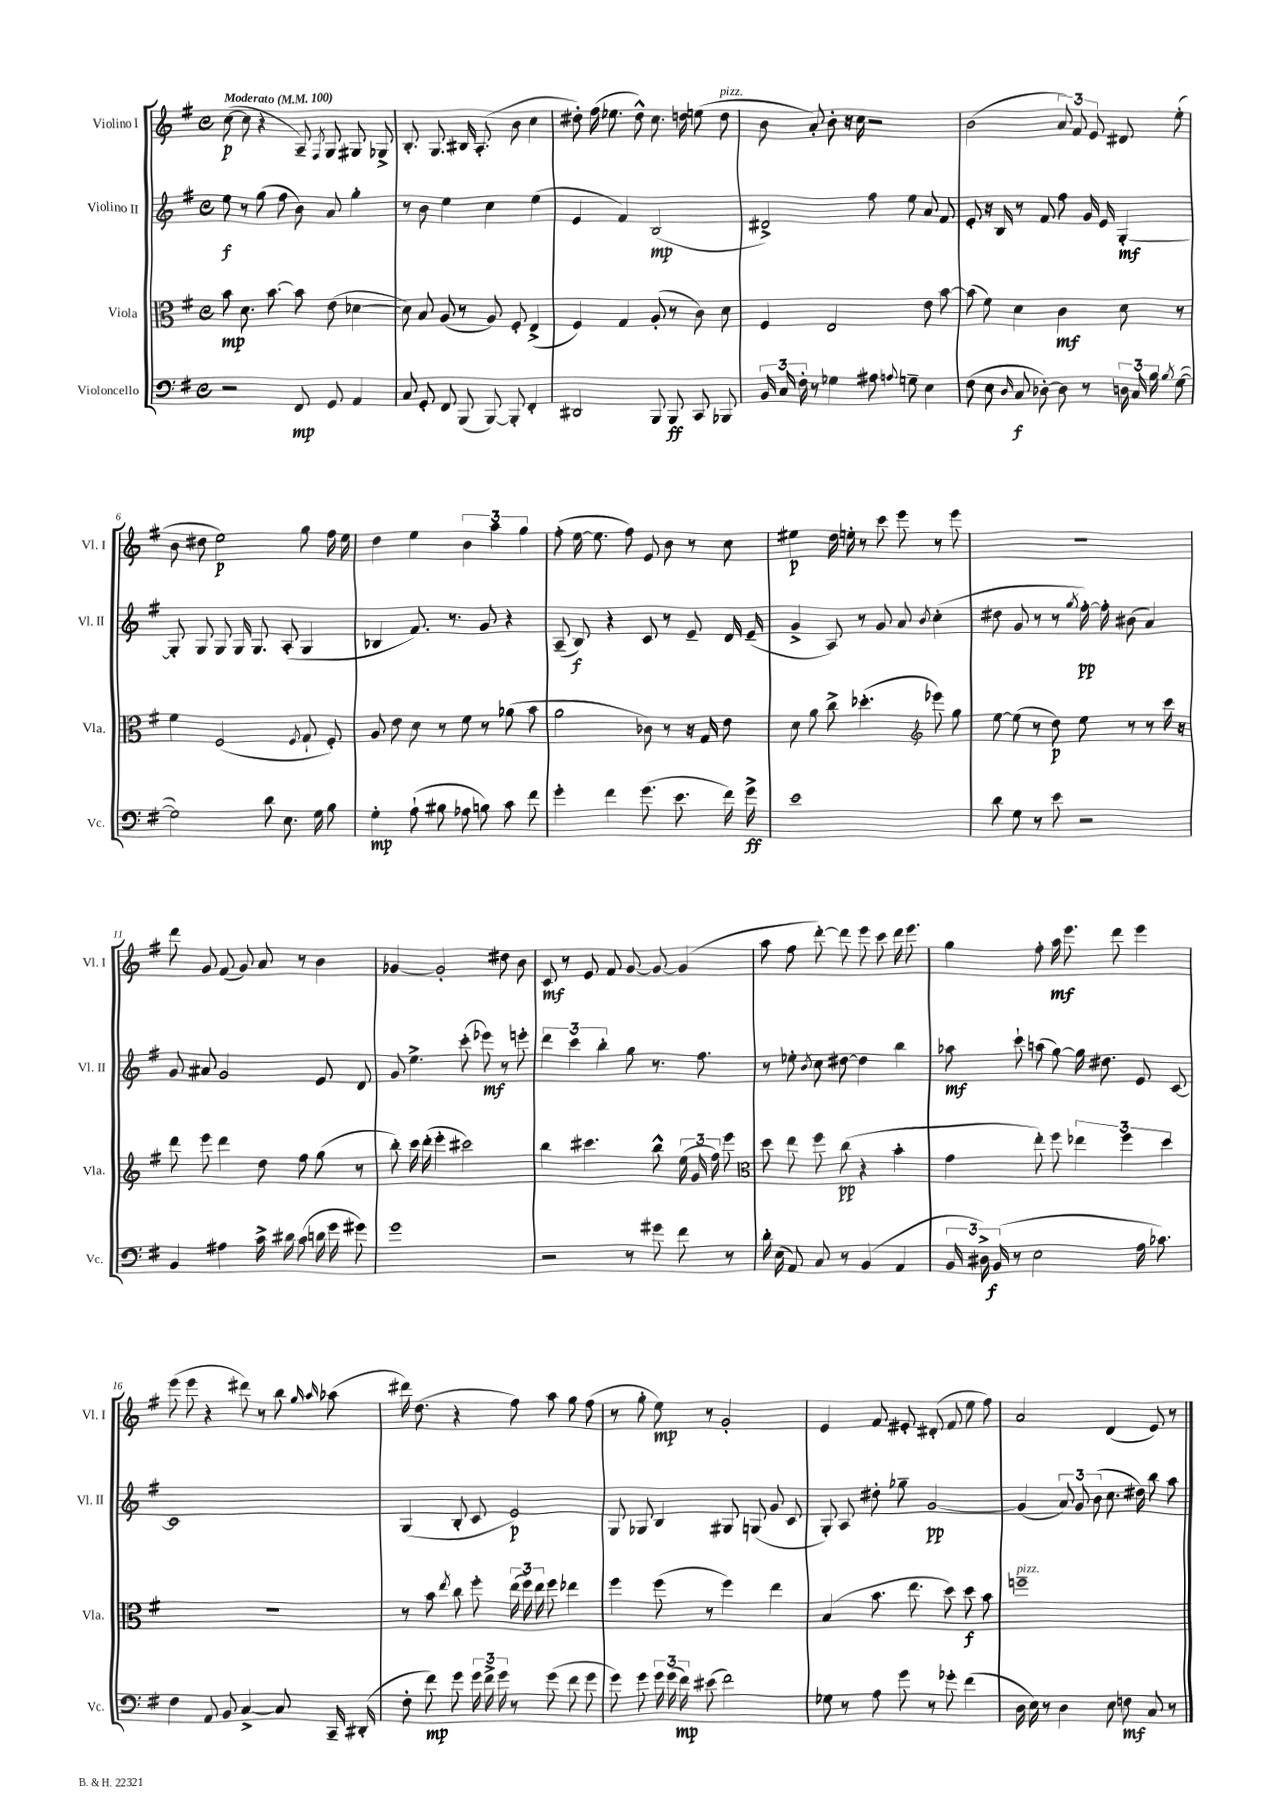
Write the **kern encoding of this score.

**kern	**dynam	**kern	**dynam	**kern	**dynam	**kern	**dynam
*part4	*part4	*part3	*part3	*part2	*part2	*part1	*part1
*staff4	*staff4	*staff3	*staff3	*staff2	*staff2	*staff1	*staff1
*I"Violoncello	*	*I"Viola	*	*I"Violino II	*	*I"Violino I	*
*I'Vc.	*	*I'Vla.	*	*I'Vl. II	*	*I'Vl. I	*
*clefF4	*	*clefC3	*	*clefG2	*	*clefG2	*
*k[f#]	*	*k[f#]	*	*k[f#]	*	*k[f#]	*
*M4/4	*	*M4/4	*	*M4/4	*	*M4/4	*
*met(c)	*	*met(c)	*	*met(c)	*	*met(c)	*
*MM100	*	*MM100	*	*MM100	*	*MM100	*
=1	=1	=1	=1	=1	=1	=1	=1
!	!	!	!	!	!	!LO:TX:a:B:t=Moderato	!
2r	.	8b\	mp	8ee\	f	([8cc\	p
.	.	8.d\	.	8r	.	8cc\]	.
.	.	.	.	(8gg\	.	4r	.
.	.	[8.b\	.	.	.	.	.
.	.	.	.	8ff#\	.	.	.
8FF#/	mp	8b\]	.	8b\)	.	8A~/)	.
.	.	.	.	.	.	8qF#/	.
8GG/	.	(8e\	.	8a/	.	8G/	.
4AA/	.	[4d-X\	.	4gg'\	.	8G#X/	.
.	.	.	.	.	.	8G-X^/	.
=2	=2	=2	=2	=2	=2	=2	=2
8C/	.	8d-\])	.	8r	.	8.B'/	.
8GG'/	.	8B/	.	8b\	.	.	.
.	.	.	.	.	.	8.G/	.
8FF#/	.	(8A/	.	4ee\	.	.	.
(8BBB/	.	8r	.	.	.	16B#X/	.
.	.	.	.	.	.	(8.A'/	.
[8BBB/)	.	8A/)	.	4cc\	.	.	.
8BBB'/]	.	8F#'/	.	.	.	8b\	.
4FF#'/	.	(4E^/	.	(4ee\	.	4cc\	.
=3	=3	=3	=3	=3	=3	=3	=3
2DD#X/	.	4F#/)	.	4e/	.	8dd#X'\)	.
.	.	.	.	.	.	(16ff#\	.
.	.	.	.	.	.	8.ee-X\	.
.	.	4G/	.	4f#/)	.	.	.
.	.	.	.	.	.	8dd#^^\)	.
8BBB/	.	(8A'/	.	(2B/	mp	8.cc\	.
8BBB/	ff	8r	.	.	.	.	.
.	.	.	.	.	.	16ddn\	.
8CC/	.	8c\)	.	.	.	(8een\	.
!	!	!	!	!	!	!LO:TX:a:i:t=pizz.	!
8BBB-X/	.	8d\	.	.	.	8dd\	.
=4	=4	=4	=4	=4	=4	=4	=4
24BB/	.	4F#/	.	2d#X^/)	.	8b\	.
24C/	.	.	.	.	.	.	.
24F#'\	.	.	.	.	.	.	.
8r	.	.	.	.	.	8a'/)	.
4G-X\	.	2E/	.	.	.	8b'\	.
.	.	.	.	.	.	16r	.
.	.	.	.	.	.	16cc\	.
8A#X\	.	.	.	8ff#\	.	2r	.
8qqAn/	.	.	.	.	.	.	.
8Gn~\	.	.	.	8ee\	.	.	.
4E\	.	8e\	.	8a/	.	.	.
.	.	[8b\	.	8f#/	.	.	.
=5	=5	=5	=5	=5	=5	=5	=5
(8F#\	.	(8b\]	.	8e'/	.	(2b\	.
8E\	.	8f#\)	.	16r	.	.	.
.	.	.	.	16B/	.	.	.
16qqD/	.	.	.	.	.	.	.
8C/	f	4d\	.	8r	.	.	.
[8D-X'\)	.	.	.	8f#/	.	.	.
8D-\]	.	4c\	mf	8ff#\	.	12a/)	.
.	.	.	.	.	.	12f#/	.
8r	.	.	.	16g/	.	.	.
.	.	.	.	.	.	12e/	.
.	.	.	.	16e/	.	.	.
24Dn\	.	8d\	.	[4G'/	mf	8d#X/	.
24C/	.	.	.	.	.	.	.
24B\	.	.	.	.	.	.	.
8qB/	.	.	.	.	.	.	.
([8G\	.	8r	.	.	.	(8ee'\	.
!!LO:LB:g=z
=6	=6	=6	=6	=6	=6	=6	=6
2G\])	.	4f#\	.	8G'/]	.	8b\	.
.	.	.	.	8G/	.	8dd#X\	.
.	.	(2F#/	.	8G/	.	2ee\)	p
.	.	.	.	16G/	.	.	.
.	.	.	.	8.G/	.	.	.
8d\	.	.	.	.	.	.	.
8.E\	.	.	.	(8A'/	.	.	.
.	.	8qF#/	.	.	.	.	.
.	.	8G`/	.	4G/	.	8gg\	.
16G\	.	.	.	.	.	.	.
8B\	.	8F#'/)	.	.	.	16ff#\	.
.	.	.	.	.	.	16ee\	.
=7	=7	=7	=7	=7	=7	=7	=7
4G'\	mp	8A/	.	4B-X/	.	4dd\	.
.	.	8e\	.	.	.	.	.
(8A`\	.	8d\	.	8.f#/)	.	4ee\	.
8B#X\	.	8r	.	.	.	.	.
.	.	.	.	8.r	.	.	.
8A-X\	.	8f#\	.	.	.	6b\	.
8Bn\)	.	8r	.	8g/	.	.	.
.	.	.	.	.	.	6aa\	.
8c\	.	(8a-X\	.	4r	.	.	.
.	.	.	.	.	.	6gg\	.
8f#\	.	8b\	.	.	.	.	.
=8	=8	=8	=8	=8	=8	=8	=8
4g'\	.	2a\	.	(8A~/	.	(8ff#'\	.
.	.	.	.	8B/)	f	[16ee\	.
.	.	.	.	.	.	8.ee\]	.
4f#\	.	.	.	4r	.	.	.
.	.	.	.	.	.	8ff#\)	.
(8.g\	.	8c-X\)	.	8c/	.	8e/	.
.	.	8r	.	8r	.	8b\	.
8.e\	.	.	.	.	.	.	.
.	.	16r	.	8e~/	.	8r	.
.	.	16G/	.	.	.	.	.
16f#\)	.	8e\	.	16d/	.	8cc\	.
16g^\	ff	.	.	(16e~/	.	.	.
=9	=9	=9	=9	=9	=9	=9	=9
1e	.	8d\	.	4g^/	.	4ee#X\	p
.	.	8a\	.	.	.	.	.
.	.	8cc^\	.	8A/)	.	16dd\	.
.	.	.	.	.	.	16een'\	.
.	.	(4.dd-X'\	.	8r	.	8r	.
.	.	.	.	8g/	.	8ccc\	.
.	.	.	.	8a/	.	8eee\	.
*	*	*clefG2	*	*	*	*	*
.	.	.	.	8qb/	.	.	.
.	.	8eee-X\)	.	(4cc'\	.	8r	.
.	.	8gg\	.	.	.	8eee\	.
=10	=10	=10	=10	=10	=10	=10	=10
8d\	.	[8ee\	.	8dd#X\	.	1r	.
8G\	.	(8ee\]	.	8g/	.	.	.
8r	.	8r	.	8r	.	.	.
8e\	.	8dd\)	p	8r	.	.	.
.	.	.	.	8qgg/	.	.	.
2r	.	8ee\	.	[16ff#'\)	pp	.	.
.	.	.	.	16ff#'\]	.	.	.
.	.	8r	.	(8b#X\	.	.	.
.	.	8r	.	4a/)	.	.	.
.	.	16ccc\	.	.	.	.	.
.	.	16r	.	.	.	.	.
!!LO:LB:g=z
=11	=11	=11	=11	=11	=11	=11	=11
4BB/	.	8ddd\	.	8g/	.	8ddd\	.
.	.	8eee\	.	8a#X/	.	8g/	.
4A#X\	.	4ddd\	.	2g/	.	(8f#/	.
.	.	.	.	.	.	8g/)	.
16c^\	.	8dd\	.	.	.	8a/	.
16d#X\	.	.	.	.	.	.	.
(8c\	.	8ff#\	.	.	.	8r	.
16dn\	.	(8gg\	.	8e/	.	4b\	.
16g\	.	.	.	.	.	.	.
8g#X\)	.	8r	.	8d/	.	.	.
=12	=12	=12	=12	=12	=12	=12	=12
1g	.	8bb'\)	.	8g/	.	[4g-X/	.
.	.	16ccc\	.	4.ee^\	.	.	.
.	.	(16ddd'\	.	.	.	.	.
.	.	4eee'\	.	.	.	2g-'/]	.
.	.	2ccc#X\)	.	(8ccc'\	.	.	.
.	.	.	.	8eee-X\)	mf	.	.
.	.	.	.	8r	.	8dd#X\	.
.	.	.	.	8eeen'\	.	8b\	.
=13	=13	=13	=13	=13	=13	=13	=13
2r	.	4bb\	.	6ddd\	.	8c/	mf
.	.	.	.	.	.	8r	.
.	.	.	.	6ccc\	.	.	.
.	.	4.ccc#X\	.	.	.	8e/	.
.	.	.	.	6bb'\	.	.	.
.	.	.	.	.	.	8f#/	.
8r	.	.	.	8gg\	.	[8g/	.
8g#X\	.	8bb^^\	.	8.r	.	8g/_	.
8f#\	.	(24ee\	.	.	.	(4g/]	.
.	.	24g/	.	.	.	.	.
.	.	.	.	8.ff#\	.	.	.
.	.	24ff#\)	.	.	.	.	.
8r	.	8eee\	.	.	.	.	.
=14	=14	=14	=14	=14	=14	=14	=14
*	*	*clefC3	*	*	*	*	*
16d'\	.	8dd\	.	8r	.	8aa\	.
(16E\	.	.	.	.	.	.	.
8AA/)	.	8ee\	.	8ee-X'\	.	8ff#\	.
.	.	.	.	8qb/	.	.	.
8C/	.	8ff#\	.	8cc\	.	[8ddd'\)	.
8r	.	(8cc\	pp	[8dd#X\	.	8ddd\]	.
(4BB/	.	4r	.	4dd#\]	.	8eee\	.
.	.	.	.	.	.	8ccc\	.
4AA/	.	4b'\	.	4bb\	.	16ddd\	.
.	.	.	.	.	.	8.eee\	.
=15	=15	=15	=15	=15	=15	=15	=15
24BB/	.	4g\	.	8aa-X\	mf	4gg\	.
24D#X^\)	.	.	.	.	.	.	.
(24BB/	f	.	.	.	.	.	.
8r	.	.	.	8ccc`\	.	.	.
2E\	.	8ee'\)	.	(8aan\	.	8ff#'\	.
.	.	8ff#\	.	[8gg\)	.	16aa\	mf
.	.	.	.	.	.	8.eee\	.
.	.	6ee-X\	.	16gg\]	.	.	.
.	.	.	.	8.dd#X\	.	.	.
.	.	.	.	.	.	8ddd\	.
.	.	6ff#\	.	.	.	.	.
16A\	.	.	.	8e/	.	4eee\	.
8.c-X\)	.	.	.	.	.	.	.
.	.	6dd\	.	.	.	.	.
.	.	.	.	[8c/	.	.	.
!!LO:LB:g=z
=16	=16	=16	=16	=16	=16	=16	=16
4F#\	.	1r	.	1c]	.	(8eee\	.
.	.	.	.	.	.	8eee\	.
8AA/	.	.	.	.	.	4r	.
8BB/	.	.	.	.	.	.	.
[4C^/	.	.	.	.	.	8ddd#X\)	.
.	.	.	.	.	.	8r	.
8C/]	.	.	.	.	.	8bb\	.
.	.	.	.	.	.	16qqgg/	.
.	.	.	.	.	.	16qqaa/	.
16CC~/	.	.	.	.	.	(8aa-X\	.
(16DD#X'/	.	.	.	.	.	.	.
=17	=17	=17	=17	=17	=17	=17	=17
8F#'\	.	8r	.	(4G/	.	16ddd#X\)	.
.	.	.	.	.	.	(8.dd\	.
8f#\)	mp	8b\	.	.	.	.	.
.	.	8qee/	.	.	.	.	.
8g\	.	8cc\	.	8B'/	.	4r	.
24g\	.	8ff#'\	.	8c/	.	.	.
24f#^\	.	.	.	.	.	.	.
24g\	.	.	.	.	.	.	.
8r	.	(24ee\	.	2e/)	p	8ff#\)	.
.	.	24ff#\)	.	.	.	.	.
.	.	24ee\	.	.	.	.	.
(8g\	.	8ff#\	.	.	.	8aa\	.
8f#\	.	4ee-X\	.	.	.	8gg\	.
8g\	.	.	.	.	.	(8ff#\	.
=18	=18	=18	=18	=18	=18	=18	=18
8g\)	.	4ff#\	.	8G/	.	8r	.
8g\	.	.	.	8G-X/	.	8gg'\	.
24g\	.	(8ff#\	.	4B/	.	8ee\)	mp
(24g\	.	.	.	.	.	.	.
24f#\)	mp	.	.	.	.	.	.
(8e#X\	.	8r	.	.	.	8r	.
2f#\)	.	4ff#\)	.	8G#X/	.	2g'/	.
.	.	.	.	(8Gn/	.	.	.
.	.	4ee\	.	8g/	.	.	.
.	.	.	.	8c/	.	.	.
=19	=19	=19	=19	=19	=19	=19	=19
8G-X\	.	(4B/	.	8G'/)	.	4e/	.
8r	.	.	.	8A/	.	.	.
8A\	.	8.b\	.	8dd#X'\	.	8f#/	.
8g\	.	.	.	8gg-X~\	.	8e#X'/	.
.	.	8.ee\	.	.	.	.	.
8r	.	.	.	[2g/	pp	(8d#X'/	.
8g-X'\	.	8dd\)	.	.	.	8f#/	.
(4f#\	.	8dd\	f	.	.	8ee\	.
.	.	8b\	.	.	.	8ff#\)	.
=20	=20	=20	=20	=20	=20	=20	=20
!	!	!LO:TX:a:i:t=pizz.	!	!	!	!	!
16D\	.	1ffn~	.	(4g/]	.	2a/	.
16E\)	.	.	.	.	.	.	.
8r	.	.	.	.	.	.	.
4D\	.	.	.	12a/)	.	.	.
.	.	.	.	12g/	.	.	.
.	.	.	.	(12b\	.	.	.
8E\	.	.	.	8.cc\	.	(4d/	.
8Fn\	mf	.	.	.	.	.	.
.	.	.	.	16dd#X\)	.	.	.
8C/	.	.	.	8bb\	.	8e/)	.
8r	.	.	.	8aa\	.	8r	.
==	==	==	==	==	==	==	==
*-	*-	*-	*-	*-	*-	*-	*-
